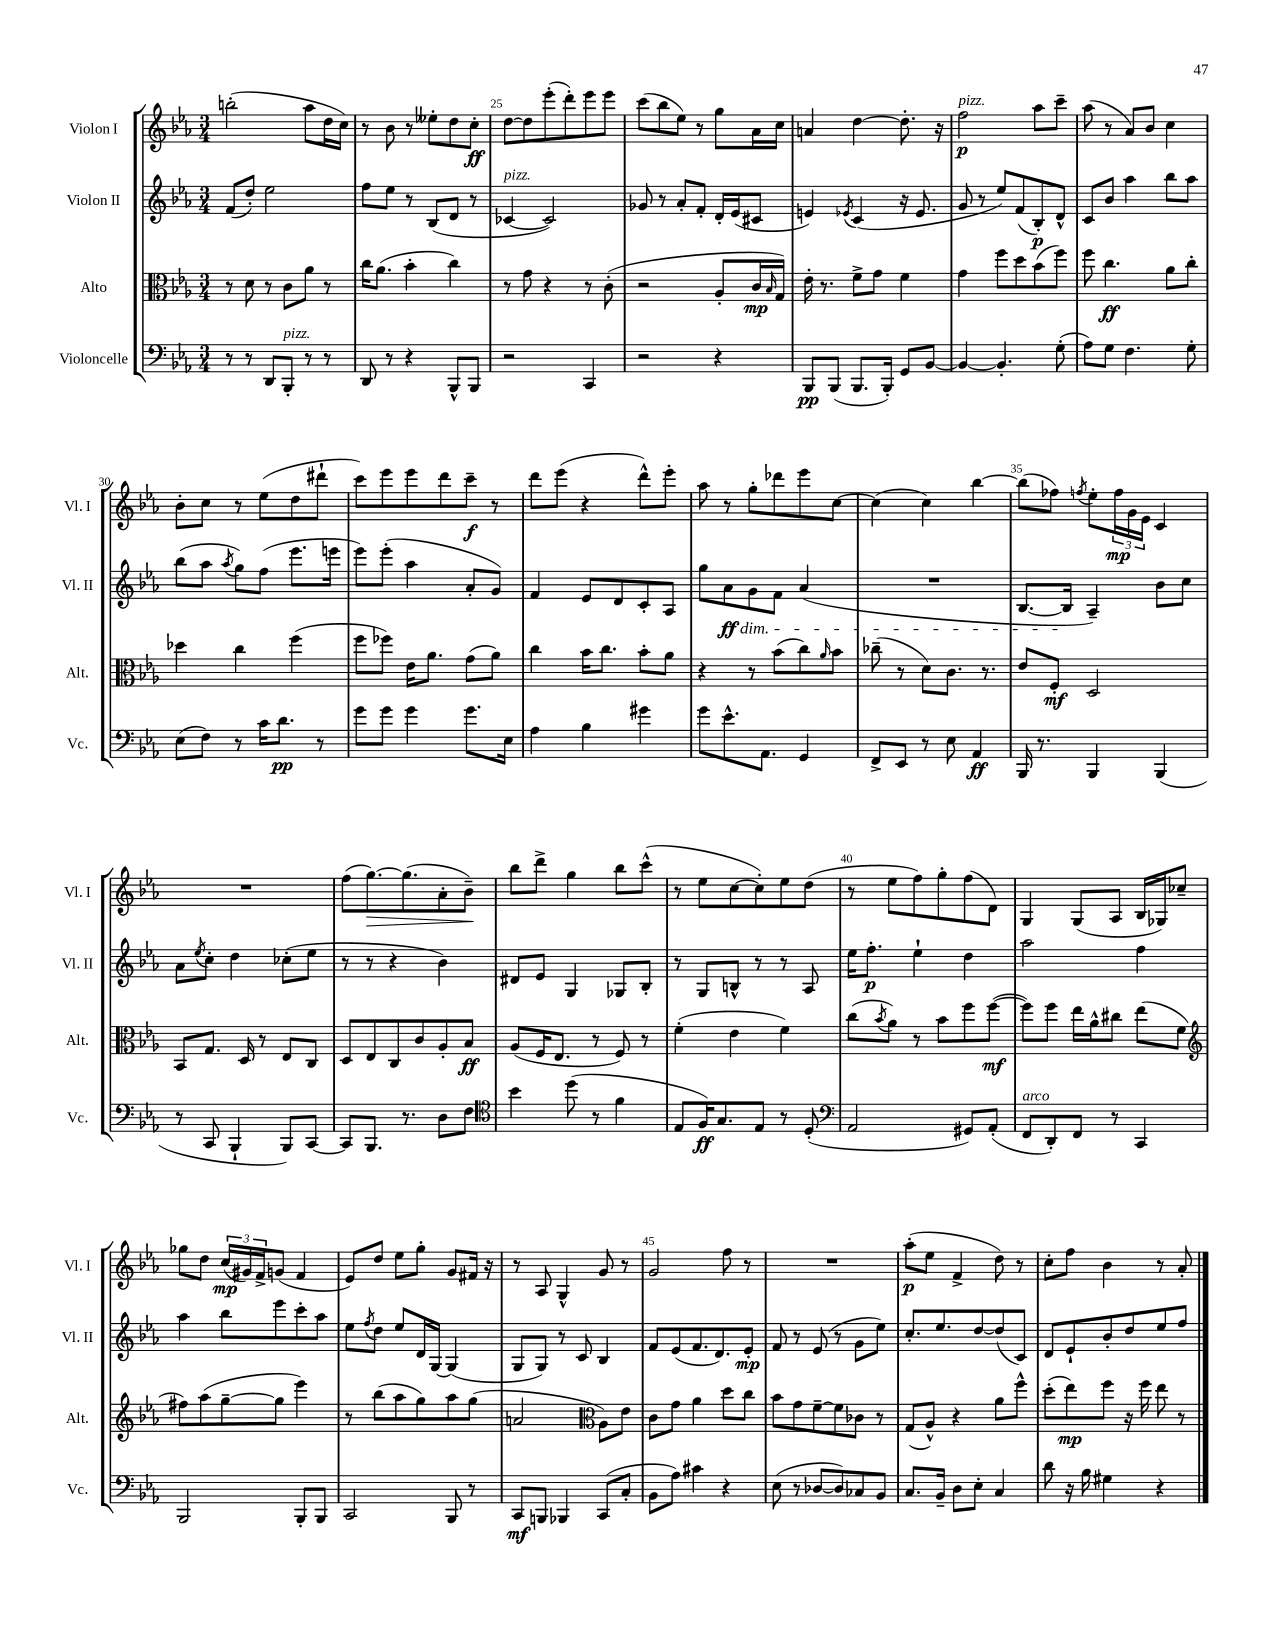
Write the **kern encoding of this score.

**kern	**kern	**kern	**kern
*staff4	*staff3	*staff2	*staff1
*clefF4	*clefC3	*clefG2	*clefG2
*k[b-e-a-]	*k[b-e-a-]	*k[b-e-a-]	*k[b-e-a-]
*M3/4	*M3/4	*M3/4	*M3/4
8r	8r	(8f	(2bb'
8r	8d	8dd')	.
8DD	8r	2ee-	.
8BBB-'	8c	.	.
8r	8a-	.	8aa-
8r	8r	.	16dd
.	.	.	16cc)
=	=	=	=
8DD	16cc	8ff	8r
.	(8.a-	.	.
8r	.	8ee-	8b-
4r	4b-'	8r	8r
.	.	(8B-	8ee--'
8BBB-^^	4cc)	8d	8dd
8BBB-	.	8r	8cc'
=	=	=	=
2r	8r	[4c-	[8dd
.	8g	.	8dd]
.	4r	2c-])	(8eee-'
.	.	.	8ddd')
4CC	8r	.	8eee-
.	(8c'	.	8eee-
=	=	=	=
2r	2r	8g-	(8ccc
.	.	8r	8bb-
.	.	8a-'	8ee-)
.	.	8f'	8r
4r	8A-'	16d'	8gg
.	.	(16e-	.
.	16c	8c#	16a-
.	16qqB-	.	.
.	16G)	.	16cc
=	=	=	=
8BBB-	16e-'	4e)	4a
.	8.r	.	.
(8BBB-	.	.	.
.	.	8qe-	.
8.BBB-	8f^	(4c	[4dd
.	8g	.	.
16BBB-')	.	.	.
8GG	4f	16r	8.dd']
.	.	8.e-	.
[8BB-	.	.	.
.	.	.	16r
=	=	=	=
4BB-_	4g	8g	2ff
.	.	8r	.
4.BB-']	8ff	8ee-)	.
.	8dd	(8f	.
.	(8b-	8B-')	8aa-
(8G'	8ff)	8d^^	8ccc~
=	=	=	=
8A-)	8ff	8c	(8aa-
8G	4.cc	8b-	8r
4.F	.	4aa-	8a-)
.	.	.	8b-
.	8a-	8bb-	4cc
8G'	8cc'	8aa-	.
=	=	=	=
(8E-	4dd-	(8bb-	8b-'
8F)	.	8aa-	8cc
.	.	8qaa-	.
8r	4cc	8gg)	8r
16c	.	(8ff	(8ee-
8.d	.	.	.
.	(4ff	8.eee-	8dd
8r	.	.	8ddd#`
.	.	16eee	.
=	=	=	=
8g	8ff	8eee-)	8ccc)
8g	8ff-)	(8eee-'	8eee-
4g	16e-	4aa-	8eee-
.	8.a-	.	.
.	.	.	8ddd
8.g	(8g	8a-'	8ccc~
.	8a-)	8g)	8r
16E-	.	.	.
=	=	=	=
4A-	4cc	4f	8ddd
.	.	.	(8eee-
4B-	16b-	8e-	4r
.	8.cc	.	.
.	.	8d	.
4g#	8b-'	8c'	8ddd^^)
.	8a-	8A-	8eee-'
=	=	=	=
8g	4r	8gg	8aa-
8.e-^^	.	8a-	8r
.	8r	8g	8gg'
8.AA-	.	.	.
.	(8b-	8f	8ddd-
4GG	8cc)	(4a-	8eee-
.	16qqa-	.	.
.	8b-	.	[8cc
=	=	=	=
8FF^	(8cc-~	2.r	(4cc]
8EE-	8r	.	.
8r	8d)	.	4cc)
8E-	8.c	.	.
4AA-	.	.	[4bb-
.	8.r	.	.
=	=	=	=
16BBB-	8e-	[8.B-	(8bb-]
8.r	.	.	.
.	8F'	.	8ff-)
.	.	16B-]	.
.	.	.	8qff
4BBB-	2D	4A-~)	8ee-'
.	.	.	24ff
.	.	.	24g
.	.	.	24e-
(4BBB-	.	8b-	4c
.	.	8cc	.
=	=	=	=
8r	8BB-	8a-	2.r
.	.	8qee-	.
8CC	8.G	8cc'	.
4BBB-`	.	4dd	.
.	16D	.	.
.	8r	.	.
8BBB-)	8E-	(8cc-'	.
[8CC	8C	8ee-	.
=	=	=	=
8CC]	8D	8r	(8ff
8.BBB-	8E-	8r	[8.gg)
.	8C	4r	.
8.r	.	.	(8.gg]
.	8c	.	.
8D	8A-'	4b-)	8a-'
8F	8B-	.	8b-~)
=	=	=	=
*clefC4	*	*	*
4b-	(8A-	8d#	8bb-
.	16F	8e-	8ddd^
.	8.E-	.	.
(8dd	.	4G	4gg
8r	8r	.	.
4f	8F)	8G-	8bb-
.	8r	8B-'	(8ccc^^
=	=	=	=
8E-	(4f'	8r	8r
16F)	.	8G	8ee-
8.G	.	.	.
.	4e-	8B^^	[8cc
8E-	.	8r	8cc'])
8r	4f)	8r	8ee-
(8D'	.	8A-	(8dd
=	=	=	=
*clefF4	*	*	*
2AA-	(8cc	16ee-	8r
.	.	8.ff'	.
.	8qb-	.	.
.	8a-)	.	8ee-
.	8r	4ee-`	8ff)
.	8b-	.	8gg'
8GG#)	8ff	4dd	(8ff
(8AA-'	([8ff	.	8d)
=	=	=	=
8FF	8ff])	2aa-	4G
8DD')	8ff	.	.
8FF	16ee-	.	(8G
.	16a-^^	.	.
8r	8cc#	.	8A-
4CC	(8ee-	4ff	16B-
.	.	.	16G-)
.	8f	.	8cc-~
=	=	=	=
*	*clefG2	*	*
2BBB-	8ff#)	4aa-	8gg-
.	(8aa-	.	8dd
.	[8gg~	8bb-	(24cc
.	.	.	24g#)
.	.	.	24f^
.	8gg]	8eee-	(8g
8BBB-'	4eee-)	8ccc'	4f
8BBB-	.	8aa-	.
=	=	=	=
2CC	8r	8ee-	8e-)
.	.	8qff	.
.	(8bb-	8dd	8dd
.	8aa-	8ee-	8ee-
.	8gg)	16d	8gg'
.	.	[16G	.
8BBB-	8aa-	(4G]	8g
8r	(8gg	.	16f#
.	.	.	16r
=	=	=	=
8CC	2a	8G	8r
8BBB	.	8G)	8A-
4BBB-	.	8r	4G^^
.	.	8c	.
*	*clefC3	*	*
(8CC	8A-)	4B-	8g
8C'	8e-	.	8r
=	=	=	=
8BB-	8c	8f	2g
8A-)	8g	(8e-	.
4c#	4a-	8.f	.
.	.	8.d)	.
4r	8dd	.	8ff
.	8cc	8e-'	8r
=	=	=	=
(8E-	8b-	8f	2.r
8r	8g	8r	.
[8D-	[8f~	(8e-	.
8D-])	8f]	8r	.
8C-	8c-	8g	.
8BB-	8r	8ee-)	.
=	=	=	=
8.C	(8G	8.cc'	(8aa-'
.	8A-^^)	.	8ee-
16BB-~	.	8.ee-	.
8D	4r	.	4f^
8E-'	.	[8dd	.
4C	8a-	(8dd]	8dd)
.	8ff^^	8c)	8r
=	=	=	=
8d	(8dd'	8d	8cc'
16r	8ee-)	8e-`	8ff
16B-	.	.	.
4G#	8ff	8b-'	4b-
.	16r	8dd	.
.	16ff	.	.
4r	8ee-	8ee-	8r
.	8r	8ff	8a-'
==	==	==	==
*-	*-	*-	*-
